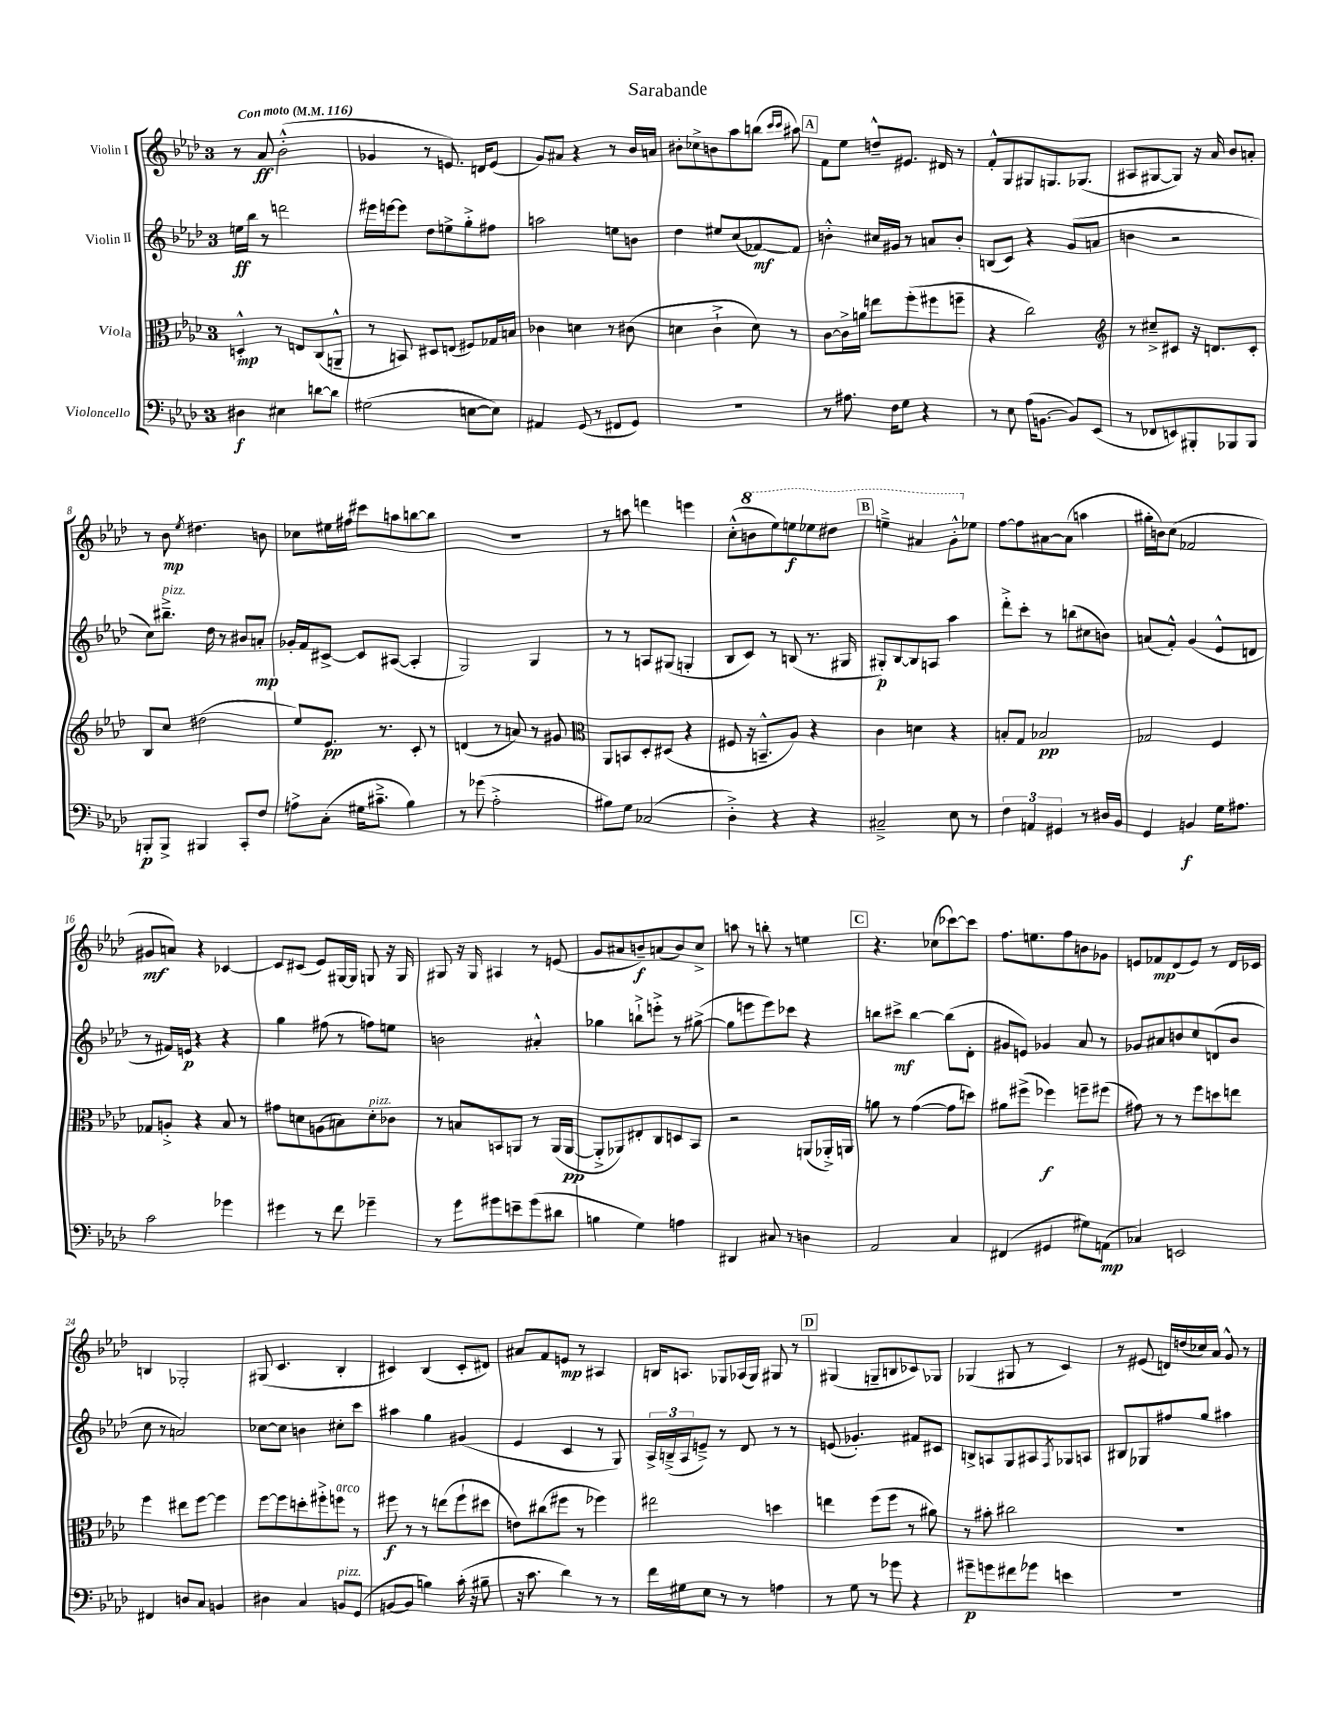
\header { title = "Sarabande" }
<<
\new StaffGroup <<
\new Staff = "s0" \with { instrumentName = "Violin I" } {
    \clef treble \key aes \major \once \override Staff.TimeSignature.style = #'single-digit \time 3/4 \tempo "Con moto" 4 = 116
    r8 aes'8\ff bes'2-.-^( |
    ges'4 r8 e'8.) d'16 e'8( |
    g'8) ais'8 r4 r8 bes'16 a'16 |
    bis'8-. ces''8-> b'8 aes''8 b''8( \grace { c'''16 c'''16 } ais''8) |
    \mark \markup { \box "A" } f'8 ees''8 d''8---^ eis'8. dis'16 r8 |
    f'8-.-^ g8 gis8 g8. ges8.( |
    ais8 gis8~ gis8) r16 aes'16 bes'8 a'8-. |
    r8 bes'8\mp \acciaccatura { ees''8 } dis''4. b'8 |
    ces''8 eis''16 fis''16 cis'''8 a''8 b''8~ b''8 |
    R2. |
    r8 a''8 d'''4 e'''4 |
    c''8-.-^( \ottava #1 b''8 ees'''8) e'''8\f ees'''8 dis'''8 |
    \mark \markup { \box "B" } e'''4---> ais''4 g''8-.-^ \ottava #0 ees''!8 |
    f''8~ f''8 ais'8~ ais'8( a''4 |
    gis''16-. b'16) c''8( fes'2 |
    gis'8\mf a'8) r4 ces'4~ |
    ces'8 cis'8( ees'8) gis16~ gis16 g8 r16 g16 |
    gis8 r16 gis16 ais4 r8 e'8( |
    g'8 ais'8 b'8--\f) a'8( b'8) c''8-> |
    a''8 r8 b''8-. r8 e''4 |
    \mark \markup { \box "C" } r4. ces''8( ces'''8~) ces'''8 |
    f''8. e''8. f''8 b'8 ges'8 |
    e'8 fes'8\mp des'8( e'8) r8 des'16 ces'16 |
    b4 ges2-. |
    gis8( c'4. bes4-. |
    cis'4) bes4( cis'8-. dis'8) |
    ais'8 f'8 e'8\mp r8 ais4 |
    b16 a8. ges8 aes16( ges16) gis8 r8 |
    \mark \markup { \box "D" } gis4( g8-- b8 ces'8) ges8 |
    ges4( gis8 r8 c'4) |
    r8 eis'8( d'16) d''16( ces''16) aes'16 g'8-^ r8 \bar "|." |
}
\new Staff = "s1" \with { instrumentName = "Violin II" } {
    \clef treble \key aes \major \once \override Staff.TimeSignature.style = #'single-digit \time 3/4
    e''16\ff bes''16 r8 d'''2 |
    eis'''16 e'''16~ e'''8 des''8 e''8-> g''8-.-> fis''8 |
    a''2 e''8 b'8 |
    des''4 eis''8 c''8( fes'8~\mf) fes'8 |
    \mark \markup { \box "A" } b'4-.-^ cis''16 gis'16 r8 a'8 b'8-. |
    b8( c'8) r4 g'8( a'8 |
    b'4 r2 |
    c''8) bis''8.--->^\markup { \italic "pizz." } des''16 r8 bis'8 a'8-.\mp |
    ges'16-. f'16 cis'8~-> cis'8 ais8~( ais4-. |
    g2) g4 |
    r8 r8 a8 gis8( g4-. |
    bes8 c'8) r8 b8( r8. gis16 |
    \mark \markup { \box "B" } gis8-.\p) bes8~ bes8 a8 aes''4 |
    des'''8-.-> c'''8-. r8 b''8( cis''8 b'8) |
    a'8( f'8-.-^) g'4( ees'8-^ d'8 |
    r8 fis'16) e'16\p r4 r4 |
    g''4 fis''8( r8 f''8) e''8 |
    b'2 ais'4-.-^ |
    ges''4 b''8-!-> e'''8-.-> r8 gis''8~->( |
    gis''8 e'''8 e'''8) ces'''8 r4 |
    \mark \markup { \box "C" } b''8 cis'''8->\mf b''4~ b''8( des'8-. |
    gis'8 e'8) ges'4 aes'8 r8 |
    ges'8 ais'8 b'8 c''8 d'8( b'8 |
    c''8 r8 a'2) |
    ces''8~ ces''8 b'4 cis''8-. c'''8 |
    ais''4 g''4 gis'4( |
    ees'4 c'4 r8 g8) |
    \tuplet 3/2 { aes16-> b16--->( aes16 } e'8--->) r8 des'8 r8 r8 |
    \mark \markup { \box "D" } e'8( ges'4.-.) fis'8 cis'8 |
    b8-> a8 g8 ais8 \acciaccatura { f8 } ges8 a8 |
    bis8 ges8 fis''8 g''8 ais''4 \bar "|." |
}
\new Staff = "s2" \with { instrumentName = "Viola" } {
    \clef alto \key aes \major \once \override Staff.TimeSignature.style = #'single-digit \time 3/4
    d4-.-^\mp r8 e8 c8( a,8---^ |
    r8 b,8) dis8 e8( fis8) ges16 b16 |
    ces'4 d'4 r8 cis'8( |
    d'4 c'4-!-> d'8) r8 |
    \mark \markup { \box "A" } c'8~ c'16-> a'16 e''8 f''8-.( fis''8 f''8-- |
    r4 c''2) |
    \clef treble r8 cis''8---> cis'8 r16 d'8. cis'8-. |
    bes8 c''8 dis''2( |
    ees''8) ees'8.\pp r8. c'8-. r8 |
    d'4( r8 a'8) r8 gis'8 |
    \clef alto aes,8 b,8 des8-. dis8( r4 |
    fis8 r16 b,8.---^ aes8) r4 |
    \mark \markup { \box "B" } c'4 d'4 r4 |
    b8-. g8 bes2\pp |
    ges2 f4 |
    ges8 a8-.-> r4 bes8 r8 |
    gis'8 d'8 a8( b8) d'8-.^\markup { \italic "pizz." } ces'8 |
    r8 b8 b,8 a,8 r8 a,16( a,16~\pp |
    a,8-.-> aes,8) eis8-. c8 d8 bes,8 |
    r2 a,8( aes,16-.->) a,16 |
    \mark \markup { \box "C" } a'8 r8 g'4~( g'8 d''8) |
    ais'8 fis''8->( fes''4\f) f''8-- fis''8( |
    gis'8) r8 r8 f''8 d''8 e''8 |
    f''4 eis''8 f''8~ f''4 |
    f''8~ f''8 d''8-. fis''8-.-> f''8^\markup { \italic "arco" } r8 |
    fis''8\f r8 r8 e''8( fis''8-! dis''8 |
    e'8) cis''8( fis''8 r8 fes''4) |
    eis''2 d''4 |
    \mark \markup { \box "D" } e''4 f''8( f''8 r8 ais'8) |
    r8 bis'8-. cis''2 |
    R2. \bar "|." |
}
\new Staff = "s3" \with { instrumentName = "Violoncello" } {
    \clef bass \key aes \major \once \override Staff.TimeSignature.style = #'single-digit \time 3/4
    dis4\f eis4 d'8~ d'8 |
    gis2( e8~ e8) |
    ais,4 g,8( r8 fis,8 g,8) |
    R2. |
    \mark \markup { \box "A" } r8 ais8. f16 g8 r4 |
    r8 ees8 aes16( b,8.~ b,8) ees,8( |
    r8 fes,8 e,8) bis,,8-. bes,,8 bes,,8 |
    b,,8-.\p b,,8-> bis,,4 c,8-. f8 |
    a8-> c8-.( gis16 cis'8.---> bes4) |
    r8 ges'8( aes2-.-> |
    bis8) g8 ces2( |
    des4-.->) r4 r4 |
    \mark \markup { \box "B" } cis2---> ees8 r8 |
    \tuplet 3/2 { f4 a,4 gis,4 } r8 dis16 bes,16 |
    g,4 b,4\f g16 ais8. |
    c'2 ges'4 |
    gis'4 r8 f'8 ges'4-- |
    r8 g'8 gis'8 e'8-- gis'8( dis'8 |
    b4 g4) a4 |
    dis,4 cis8 r8 d4 |
    \mark \markup { \box "C" } aes,2 c4 |
    fis,4( gis,4 gis8) a,8\mp( |
    ces4) e,2 |
    fis,4 d8 c8 b,4 |
    dis4 c4 b,8^\markup { \italic "pizz." } g,8( |
    b,8~ b,8 b4) c'16-.( r16 bis8-- |
    r16 c'8. des'4) r8 r8 |
    f'16 gis16 ees8 r8 r8 a4 |
    \mark \markup { \box "D" } r8 g8 r8 ges'8 r4 |
    gis'8--\p g'8 fis'8 ges'8 e'4 |
    R2. \bar "|." |
}
>>
>>
